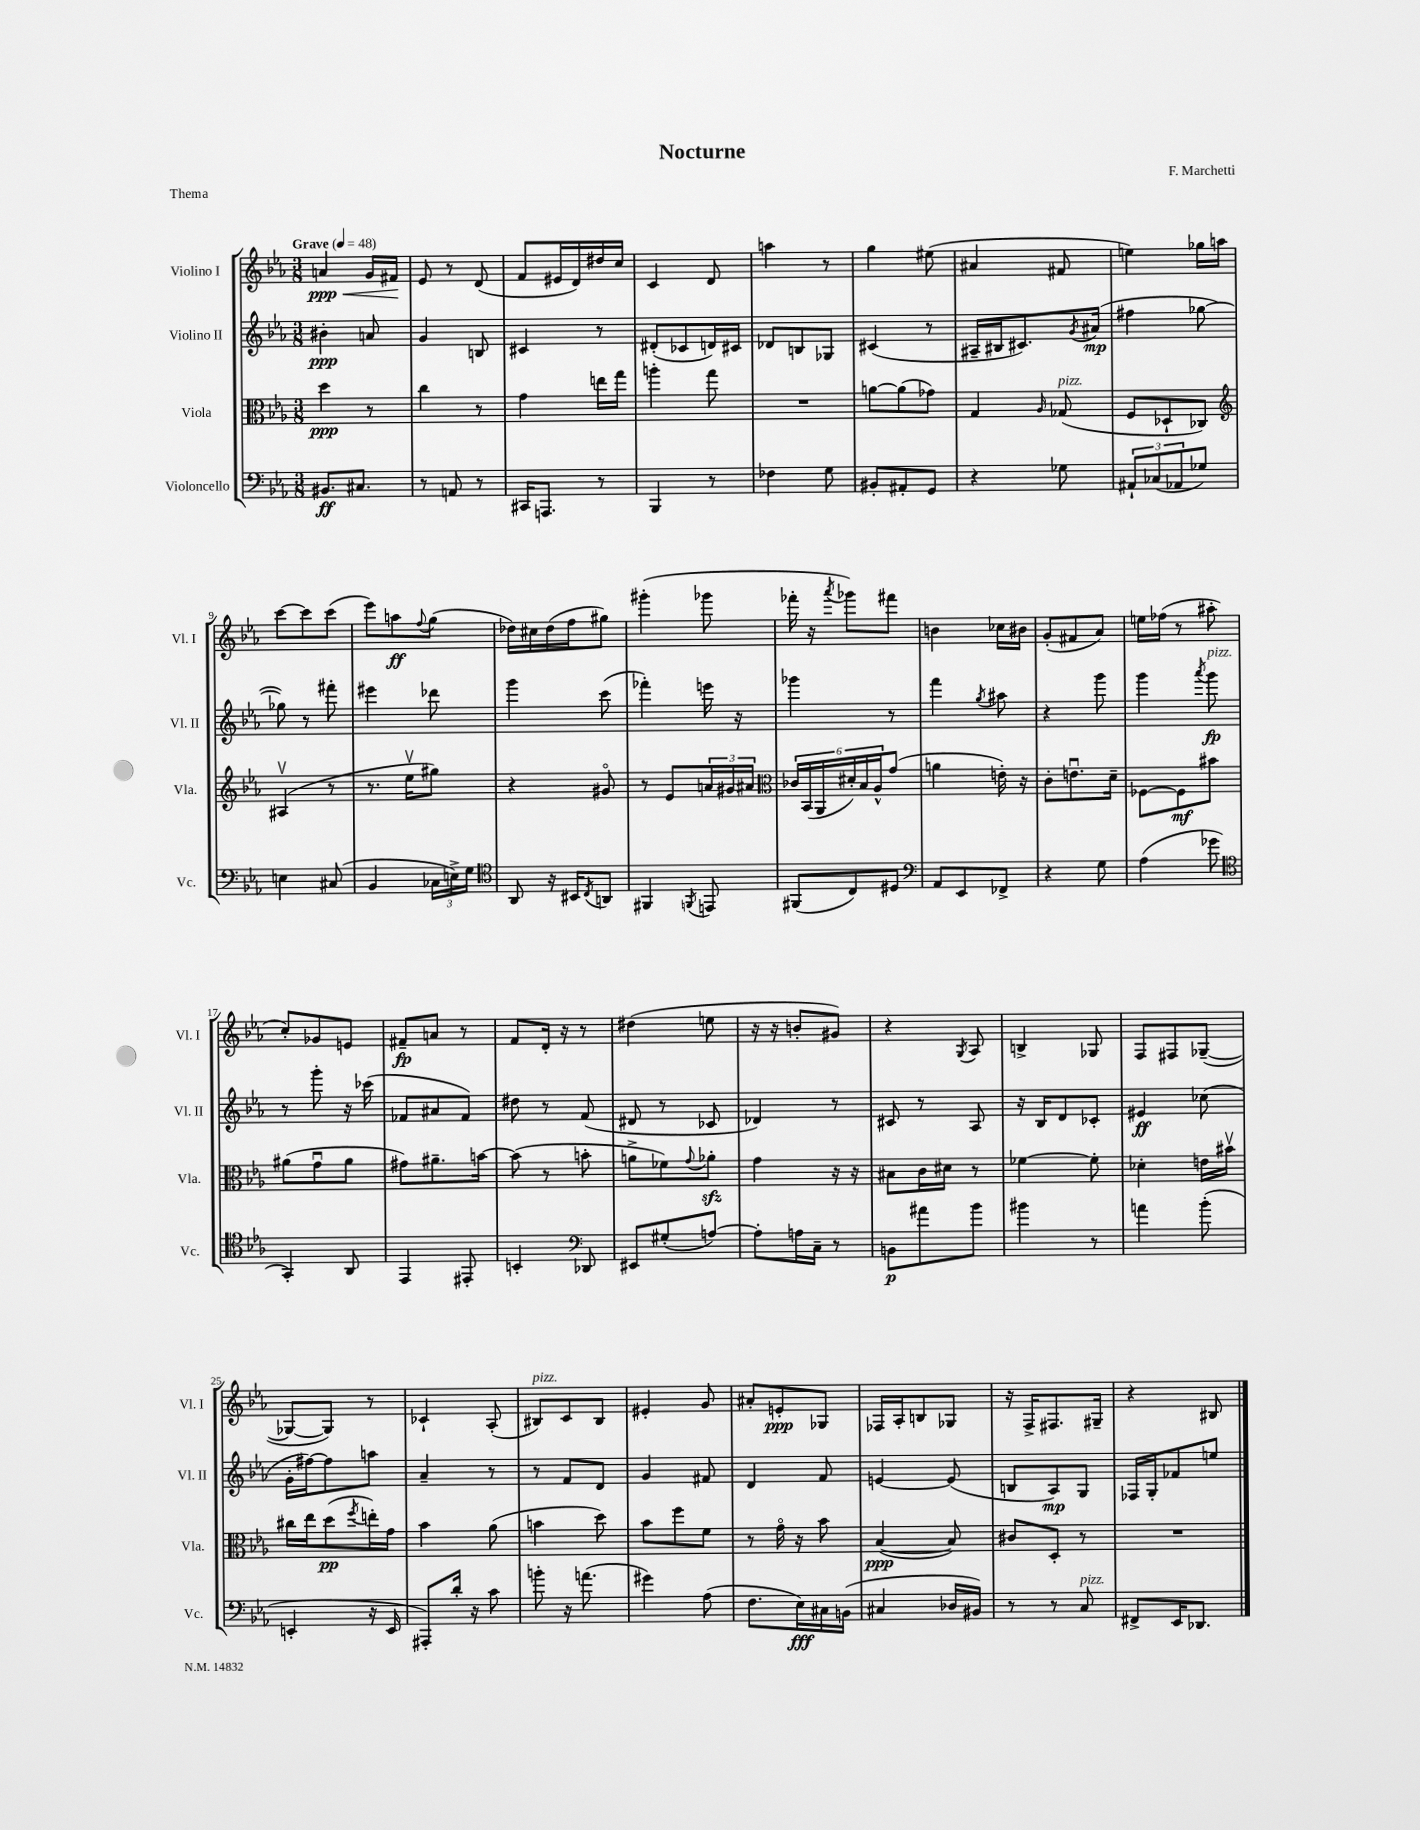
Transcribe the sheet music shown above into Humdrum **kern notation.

**kern	**dynam	**kern	**dynam	**kern	**dynam	**kern	**dynam
*part4	*part4	*part3	*part3	*part2	*part2	*part1	*part1
*staff4	*staff4	*staff3	*staff3	*staff2	*staff2	*staff1	*staff1
*I"Violoncello	*	*I"Viola	*	*I"Violino II	*	*I"Violino I	*
*I'Vc.	*	*I'Vla.	*	*I'Vl. II	*	*I'Vl. I	*
*clefF4	*	*clefC3	*	*clefG2	*	*clefG2	*
*k[b-e-a-]	*	*k[b-e-a-]	*	*k[b-e-a-]	*	*k[b-e-a-]	*
*M3/8	*	*M3/8	*	*M3/8	*	*M3/8	*
*MM48	*	*MM48	*	*MM48	*	*MM48	*
=1	=1	=1	=1	=1	=1	=1	=1
!	!	!	!	!	!	!LO:TX:a:B:t=Grave	!
!	!	!	!	!	!	!	!LO:HP:b
8.BB#X/L	ff	4dd\	ppp	4b#X'\	ppp	4an/	< ppp
8.C#X/J	.	.	.	.	.	.	.
.	.	8r	.	8an/	.	16g/LL	.
.	.	.	.	.	.	16f#X/JJ	.
.	.	.	.	.	.	.	[
=2	=2	=2	=2	=2	=2	=2	=2
8r	.	4cc\	.	4g/	.	8e-/	.
8AAn/	.	.	.	.	.	8r	.
8r	.	8r	.	8Bn/	.	(8d/	.
=3	=3	=3	=3	=3	=3	=3	=3
16CC#X/KL	.	4g\	.	4c#X/	.	8f/L	.
8.AAAn/J	.	.	.	.	.	.	.
.	.	.	.	.	.	16e#X/L	.
.	.	.	.	.	.	16d/)	.
8r	.	16een\LL	.	8r	.	16dd#X/	.
.	.	16gg\JJ	.	.	.	16cc/JJ	.
=4	=4	=4	=4	=4	=4	=4	=4
4BBB-/	.	4aan'\	.	(8d#X'/L	.	4c/	.
.	.	.	.	8c-X/	.	.	.
8r	.	8gg\	.	16dn/L)	.	8d/	.
.	.	.	.	16c#X/JJ	.	.	.
=5	=5	=5	=5	=5	=5	=5	=5
4F-X\	.	4.r	.	8d-X/L	.	4aan\	.
.	.	.	.	8Bn/	.	.	.
8G\	.	.	.	8G-X/J	.	8r	.
=6	=6	=6	=6	=6	=6	=6	=6
8BB#X'/L	.	[8an\L	.	(4c#X/	.	4gg\	.
8AA#X'/	.	(8a\]	.	.	.	.	.
8GG/J	.	8g-X\J)	.	8r	.	(8ee#X\	.
=7	=7	=7	=7	=7	=7	=7	=7
4r	.	4G/	.	16A#X~/LL	.	4a#X/	.
.	.	.	.	16B#X/J	.	.	.
.	.	.	.	8.c#X/)	.	.	.
.	.	16qqA-/	.	.	.	.	.
!	!	!LO:TX:a:i:t=pizz.	!	!	!	!	!
8G-X\	.	(8G-X/	.	.	.	8f#X/	.
.	.	.	.	8qg/	.	.	.
.	.	.	.	(16a#X/Jk	mp	.	.
=8	=8	=8	=8	=8	=8	=8	=8
12AA#X`/L	.	8F/L	.	4ff#X\	.	4een\)	.
(12C-X/	.	.	.	.	.	.	.
.	.	8D-X`/	.	.	.	.	.
12AA-X/	.	.	.	.	.	.	.
8G-X/J)	.	8C-X/J)	.	[8gg-X\	.	16gg-X\LL	.
.	.	.	.	.	.	16aan\JJ	.
!!LO:LB:g=z
=9	=9	=9	=9	=9	=9	=9	=9
*	*	*clefG2	*	*	*	*	*
4En\	.	(4A#Xv/	.	8gg-X\])	.	[8ccc\L	.
.	.	.	.	8r	.	8ccc\]	.
(8C#X/	.	8r	.	8fff#X'\	.	(8ccc\J	.
=10	=10	=10	=10	=10	=10	=10	=10
4BB-/	.	8.r	.	4eee#X\	.	8eee-\L)	.
.	.	.	.	.	.	8aan\	ff
.	.	16ee-v\KL	.	.	.	.	.
.	.	.	.	.	.	8qqff/	.
24C-X\LL	.	8gg#X\J)	.	8ddd-X\	.	(8gg\J	.
24En^\)	.	.	.	.	.	.	.
24G\JJ	.	.	.	.	.	.	.
=11	=11	=11	=11	=11	=11	=11	=11
*clefC4	*	*	*	*	*	*	*
8AA-/	.	4r	.	4ggg\	.	16dd-X\LL)	.
.	.	.	.	.	.	16cc#X\	.
16r	.	.	.	.	.	(16dd-\	.
16BB#X/KL	.	.	.	.	.	16ff\J	.
8qC/	.	.	.	.	.	.	.
8AAn/J	.	8g#X/	.	(8ccc\	.	8gg#X\J)	.
=12	=12	=12	=12	=12	=12	=12	=12
4FF#X/	.	8r	.	4fff-X'\)	.	(4ggg#X'\	.
.	.	8e-/L	.	.	.	.	.
8qFFn/	.	.	.	.	.	.	.
8EEn/	.	24an/L	.	16eeen\	.	8ggg-X\	.
.	.	24g#X/	.	.	.	.	.
.	.	.	.	16r	.	.	.
.	.	24a#X/JJ	.	.	.	.	.
=13	=13	=13	=13	=13	=13	=13	=13
*	*	*clefC3	*	*	*	*	*
(8FF#X/L	.	24c-X/LL	.	4ggg-X\	.	16fff-X'\	.
.	.	(24BB-/	.	.	.	.	.
.	.	.	.	.	.	16r	.
.	.	24AA-/	.	.	.	.	.
.	.	.	.	.	.	8qaaa-/	.
8C/)	.	24d#X'/)	.	.	.	8ggg-X\L)	.
.	.	24B-/	.	.	.	.	.
.	.	24A-^^/J	.	.	.	.	.
8D#X/J	.	(8g/J	.	8r	.	8fff#X\J	.
=14	=14	=14	=14	=14	=14	=14	=14
*clefF4	*	*	*	*	*	*	*
8AA-/L	.	4an\	.	4fff\	.	4bn\	.
8EE-/	.	.	.	.	.	.	.
.	.	.	.	8qgg/	.	.	.
8FF-X^/J	.	16en'\)	.	8aa#X\	.	16cc-X\LL	.
.	.	16r	.	.	.	16b#X\JJ	.
=15	=15	=15	=15	=15	=15	=15	=15
4r	.	8c'\L	.	4r	.	(8g'/L	.
.	.	8.enu\	.	.	.	8f#X/	.
8G\	.	.	.	8ggg\	.	8a-/J)	.
.	.	16d~\Jk	.	.	.	.	.
=16	=16	=16	=16	=16	=16	=16	=16
(4A-\	.	[8F-X\L	.	4ggg\	.	16een\LL	.
.	.	.	.	.	.	(16ff-X\JJ	.
.	.	8F-\]	mf	.	.	8r	.
.	.	.	.	8qaaa-/	.	.	.
!	!	!	!	!LO:TX:a:i:t=pizz.	!	!	!
8g-X\	.	8b#X\J	.	8ggg\	fp	8aa#X'\	.
!!LO:LB:g=z
=17	=17	=17	=17	=17	=17	=17	=17
*clefC4	*	*	*	*	*	*	*
4GG'/)	.	(8a#X\L	.	8r	.	8cc'/L)	.
.	.	8gu\	.	8ggg'\	.	8g-X/	.
8AA-/	.	8a#\J	.	16r	.	8en/J	.
.	.	.	.	(16ccc-X\	.	.	.
=18	=18	=18	=18	=18	=18	=18	=18
4EE-/	.	8g#X\L)	.	8f-X/L	.	8f#X~/L	fp
.	.	8.a#X~\	.	8a#X/	.	8an/J	.
8EE#X'/	.	.	.	8f-/J)	.	8r	.
.	.	[16bn\Jk	.	.	.	.	.
=19	=19	=19	=19	=19	=19	=19	=19
4BBn'/	.	(8b\]	.	8dd#X\	.	8f/L	.
.	.	8r	.	8r	.	16d'/Jk	.
.	.	.	.	.	.	16r	.
*clefF4	*	*	*	*	*	*	*
8DD-X/	.	8bn'\	.	(8f/	.	8r	.
=20	=20	=20	=20	=20	=20	=20	=20
8EE#X/L	.	8an^\L	.	8d#X/	.	(4dd#X\	.
(8G#X'/	.	8f-X\)	.	8r	.	.	.
.	.	8qqg/	.	.	.	.	.
[8An/J)	.	8a-Xzz'\J	.	8c-X/	.	8een\	.
=21	=21	=21	=21	=21	=21	=21	=21
8A'\L]	.	4g\	.	4d-X/)	.	16r	.
.	.	.	.	.	.	16r	.
16An\L	.	.	.	.	.	8bn'/L	.
16C~\JJ	.	.	.	.	.	.	.
8r	.	16r	.	8r	.	8g#X/J)	.
.	.	16r	.	.	.	.	.
=22	=22	=22	=22	=22	=22	=22	=22
8BBn\L	p	8B#X\L	.	8c#X/	.	4r	.
8a#X\	.	16c\L	.	8r	.	.	.
.	.	16d#X\JJ	.	.	.	.	.
.	.	.	.	.	.	8qG/	.
8b-\J	.	8r	.	8A-/	.	8A-/	.
=23	=23	=23	=23	=23	=23	=23	=23
4b#X\	.	[4f-X\	.	16r	.	4Bn^/	.
.	.	.	.	16B-/KL	.	.	.
.	.	.	.	8d/	.	.	.
8r	.	8f-'\]	.	8c-X'/J	.	8G-X/	.
=24	=24	=24	=24	=24	=24	=24	=24
4an\	.	4d-X'\	.	4e#X/	ff	8F/L	.
.	.	.	.	.	.	8F#X/	.
(8b-'\	.	16en\LL	.	(8cc-X\	.	([8G-X~/J	.
.	.	16b#Xv\JJ	.	.	.	.	.
!!LO:LB:g=z
=25	=25	=25	=25	=25	=25	=25	=25
4EEn'/	.	16cc#X\LL	.	16g'\LL	.	8G-X/L_	.
.	.	16ee-\J	.	[16ff#X\J)	.	.	.
.	.	(8dd\	pp	8ff#\]	.	8G-/J])	.
.	.	8qff/	.	.	.	.	.
16r	.	16een'\L)	.	8aan\J	.	8r	.
16EE/	.	16g\JJ	.	.	.	.	.
=26	=26	=26	=26	=26	=26	=26	=26
8AAA#X'/L)	.	4b-\	.	4a-~/	.	4c-X`/	.
16d'/Jk	.	.	.	.	.	.	.
16r	.	.	.	.	.	.	.
8c\	.	(8a-\	.	8r	.	(8A-'/	.
=27	=27	=27	=27	=27	=27	=27	=27
!	!	!	!	!	!	!LO:TX:a:i:t=pizz.	!
8bn'\	.	4bn\	.	8r	.	8B#X/L)	.
16r	.	.	.	8f/L	.	8c/	.
(8.an\	.	.	.	.	.	.	.
.	.	8dd\)	.	8d/J	.	8B#/J	.
=28	=28	=28	=28	=28	=28	=28	=28
4g#X\)	.	8b-\L	.	4g/	.	4e#X'/	.
.	.	8ff\	.	.	.	.	.
(8A-\	.	8f\J	.	8f#X/	.	8g/	.
=29	=29	=29	=29	=29	=29	=29	=29
8.F\L	.	8r	.	4d/	.	8a#X'/L	.
.	.	16g\	.	.	.	8en'/	ppp
16E-\L)	fff	16r	.	.	.	.	.
16C#X\	.	8b-\	.	8f/	.	8G-X/J	.
(16BBn\JJ	.	.	.	.	.	.	.
=30	=30	=30	=30	=30	=30	=30	=30
4C#X/	.	([4B-/	ppp	[4en/	.	16F-X/LL	.
.	.	.	.	.	.	16A-'/J	.
.	.	.	.	.	.	8Bn/	.
16D-X/LL	.	8B-/])	.	(8e/]	.	8G-X/J	.
16BB#X/JJ)	.	.	.	.	.	.	.
=31	=31	=31	=31	=31	=31	=31	=31
8r	.	8c#X/L	.	8Bn/L	.	16r	.
.	.	.	.	.	.	16F^/KL	.
8r	.	8D'/J	.	8A-/)	mp	8.F#X/	.
!LO:TX:a:i:t=pizz.	!	!	!	!	!	!	!
8C/	.	8r	.	8G/J	.	.	.
.	.	.	.	.	.	16G#X~/Jk	.
=32	=32	=32	=32	=32	=32	=32	=32
8FF#X^/L	.	4.r	.	16F-X/LL	.	4r	.
.	.	.	.	16G'/J	.	.	.
16EE-/K	.	.	.	8f-X/	.	.	.
8.DD-X/J	.	.	.	.	.	.	.
.	.	.	.	8een/J	.	8B#X/	.
==	==	==	==	==	==	==	==
*-	*-	*-	*-	*-	*-	*-	*-
